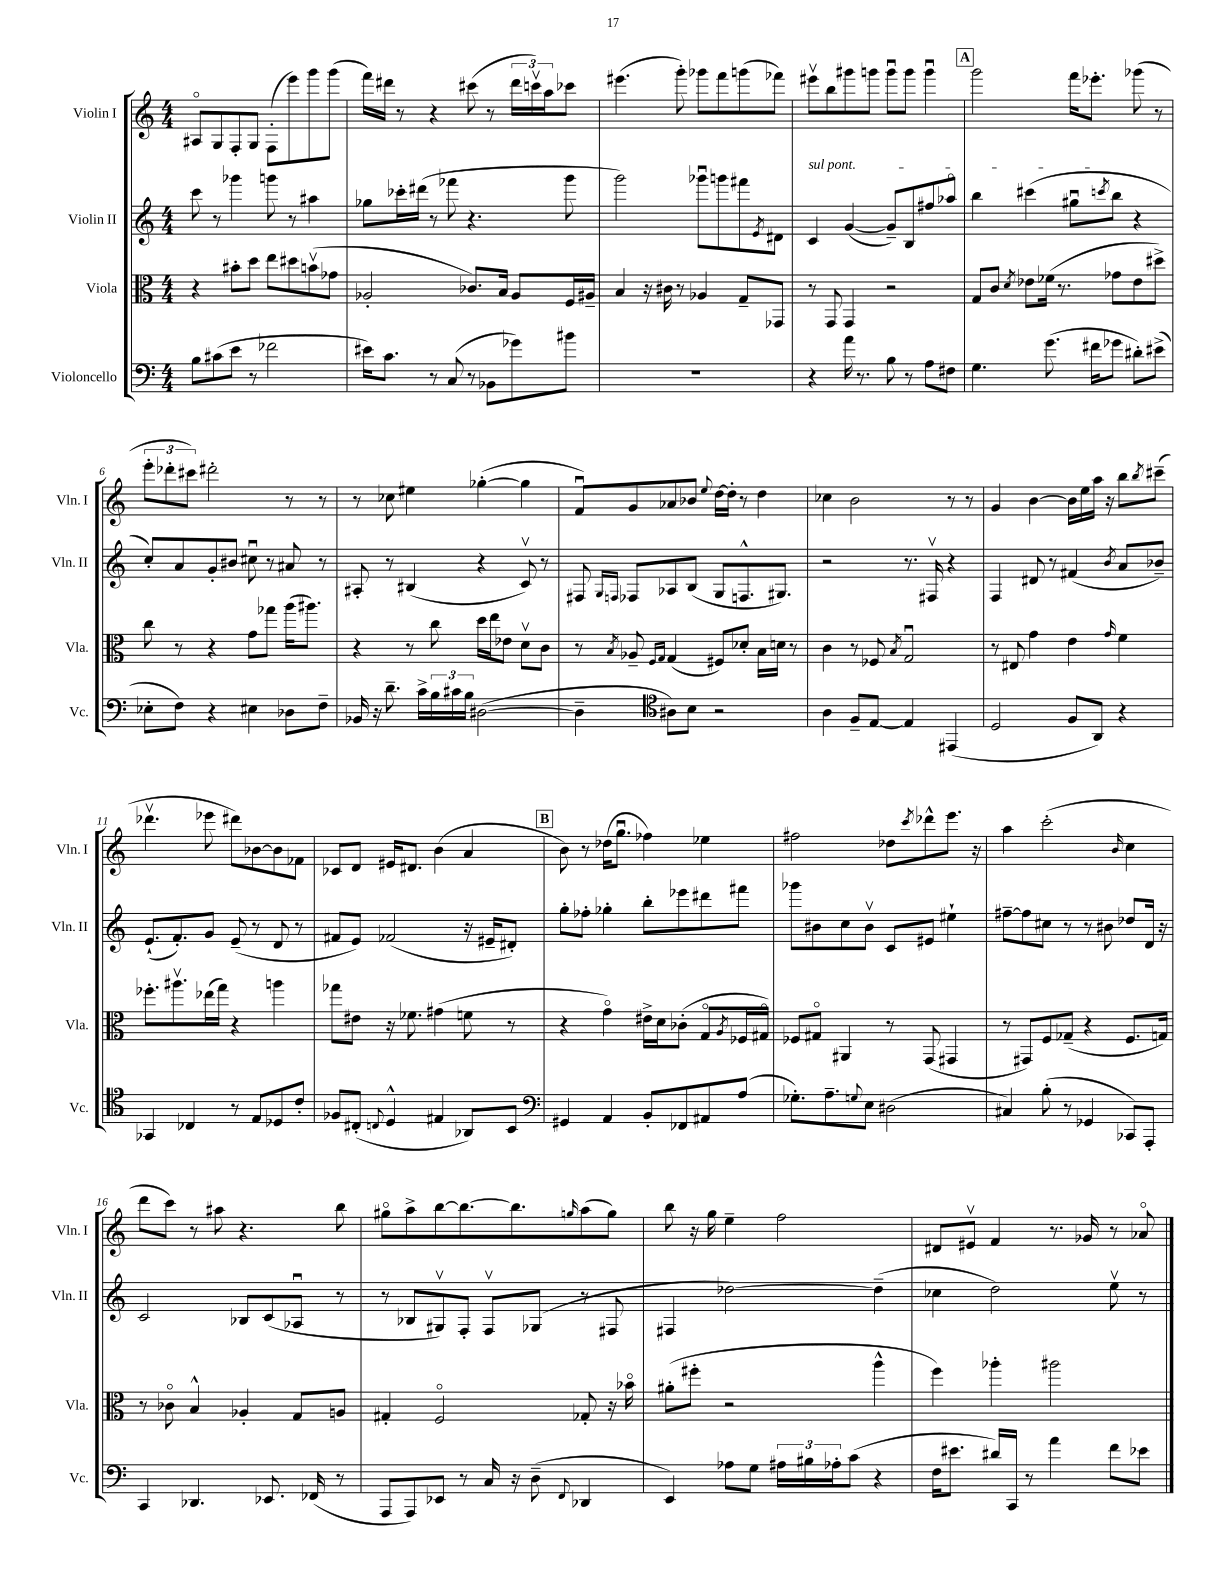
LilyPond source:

<<
\new StaffGroup <<
\new Staff = "s0" \with { instrumentName = "Violin I" shortInstrumentName = "Vln. I" } {
    \clef treble \key c \major \numericTimeSignature \time 4/4
    ais8\flageolet g8 f8-. g8 f8-.( e'''8) g'''8 g'''8( |
    f'''16) dis'''16 r8 r4 cis'''8( r8 \tuplet 3/2 { dis'''16 c'''16\upbow) a''16 } ces'''8 |
    eis'''4.( g'''8-.) ges'''8 f'''8 g'''8( fes'''8) |
    eis'''8\upbow b''8 gis'''8 g'''8 g'''8\downbow g'''8 g'''4\downbow |
    \mark \markup { \box "A" } g'''2 f'''16 ees'''8.-. ges'''8( r8 |
    \tuplet 3/2 { e'''8-. des'''8-. cis'''8) } dis'''2-. r8 r8 |
    r8 ces''8 eis''4 ges''4~-.( ges''4 |
    f'8\downbow) g'8 aes'8 bes'8 \appoggiatura { e''8 } d''16~ d''16-. r8 d''4 |
    ces''4 b'2 r8 r8 |
    g'4 b'4~ b'16 e''16 a''16 r16 b''8 \acciaccatura { b''8 } cis'''8--( |
    des'''4.\upbow ees'''8 dis'''8) bes'8~ bes'8 fes'8 |
    ces'8 d'8 eis'16 dis'8. b'4( a'4 |
    \mark \markup { \box "B" } b'8) r8 des''16( g''8.\downbow fes''4) ees''4 |
    fis''2 des''8 \acciaccatura { c'''8 } des'''8-^ e'''8. r16 |
    a''4 c'''2-.( \grace { b'16 } c''4 |
    d'''8 c'''8) r8 ais''8 r4. b''8 |
    gis''8\flageolet a''8-> b''8~ b''8.~ b''8. \grace { g''16 } a''8( g''8) |
    b''8 r16 g''16 e''4-- f''2 |
    dis'8 eis'8\upbow f'4 r8. ges'16 r8 aes'8\flageolet \bar "|." |
}
\new Staff = "s1" \with { instrumentName = "Violin II" shortInstrumentName = "Vln. II" } {
    \clef treble \key c \major \numericTimeSignature \time 4/4
    c'''8 r8 ges'''4 g'''8 r8 ais''4 |
    ges''8 ces'''16-. dis'''16( r8 fes'''8 r4. g'''8 |
    g'''2) ges'''8\downbow g'''8 fis'''8 \acciaccatura { e'8 } dis'8 |
    \once \override TextSpanner.bound-details.left.text = \markup { \italic "sul pont." } c'4\startTextSpan g'4~( g'8--) b8 fis''8 aes''8\flageolet |
    \mark \markup { \box "A" } b''4 cis'''4( gis''8\downbow \acciaccatura { c'''8 } b''8\stopTextSpan r4 |
    c''8-.) a'8 g'8-. bis'8 cis''8\downbow r8 ais'8 r8 |
    ais8-. r8 bis4( r4 c'8\upbow) r8 |
    fis8 \grace { g16 f16 } fes8 aes8 b8( g8 f8.-^ gis8.) |
    r2 r8. fis16\upbow r4 |
    f4 dis'8 r8 fis'4( \acciaccatura { b'8 } a'8 bes'8--) |
    e'8.-!( f'8.-.) g'8 e'8--( r8 d'8 r8 |
    fis'8 e'8) fes'2( r16 eis'16-- dis'8-.) |
    \mark \markup { \box "B" } g''8-. fes''8-. ges''4-. b''8-. ees'''8 dis'''8 fis'''8 |
    ges'''8 bis'8 c''8 bis'8\upbow c'8 eis'8 eis''4-! |
    fis''8~-- fis''8 cis''8 r8 r8 bis'8 des''8 d'16 r16 |
    c'2 bes8 c'8( aes8\downbow r8 |
    r8 bes8 gis8\upbow) f8-. f8\upbow ges8( r8 fis8 |
    fis4 des''2~) des''4--( |
    ces''4 d''2) e''8\upbow r8 \bar "|." |
}
\new Staff = "s2" \with { instrumentName = "Viola" shortInstrumentName = "Vla." } {
    \clef alto \key c \major \numericTimeSignature \time 4/4
    r4 bis'8-. d''8 e''8 dis''8 b'8\upbow( ges'8 |
    aes2-. ces'8.) b16 aes8 f16 ais16-- |
    b4 r16 cis'16 r8 aes4 g8-- ges,8 |
    r8 g,8 g,4 r2 |
    \mark \markup { \box "A" } g8 c'8 \acciaccatura { d'8 } ees'8 fes'16( r8. ges'8 ees'8 dis''8->) |
    c''8 r8 r4 g'8 ges''8 a''16( ais''8.) |
    r4 r8 c''8 d''16 e''16 ees'8 d'8\upbow c'8 |
    r8 \acciaccatura { b8 } aes8-- \grace { f16 g16 } g4( fis8) des'8-. b16 d'16 r8 |
    c'4 r8 fes8 \acciaccatura { b8 } g2\downbow |
    r8 eis8 g'4 e'4 \grace { g'16 } f'4 |
    fes''8.-. ais''8.\upbow ees''16( g''16) r4 a''4 |
    ges''8 eis'8 r16 fes'8. gis'4( f'8 r8 |
    \mark \markup { \box "B" } r4 g'4\flageolet) eis'16-> d'16 ces'8-.( g8\flageolet \acciaccatura { a8 } fes16 gis16\flageolet) |
    fes8 gis8\flageolet ais,4 r8 g,8( gis,4 |
    r8 gis,8) f8 ges8--( r4 f8. g16) |
    r8 ces'8\flageolet b4-^ aes4-. g8 a8 |
    gis4-. f2\flageolet ges8-. r16 bes'16\flageolet |
    ais'8-.( fis''8-. r2 a''4-^ |
    f''4) aes''4-. ais''2 \bar "|." |
}
\new Staff = "s3" \with { instrumentName = "Violoncello" shortInstrumentName = "Vc." } {
    \clef bass \key c \major \numericTimeSignature \time 4/4
    b8 cis'8( e'8 r8 fes'2 |
    eis'16) c'8. r8 c8( r8 bes,8 ges'8) bis'8 |
    R1 |
    r4 a'16 r8. b8 r8 a8 fis8 |
    \mark \markup { \box "A" } g4. g'8.( fis'16 ges'8 dis'8-.) eis'8->( |
    ees8-. f8) r4 eis4 des8 f8-- |
    bes,16 r16 d'8.-- c'16-> \tuplet 3/2 { b16 cis'16 b16 } dis2~( |
    dis4-- \clef tenor ais8) b8 r2 |
    a4 f8-- e8~ e4 eis,4( |
    d2 f8 a,8) r4 |
    ges,4 ces4 r8 e8 des8 c'8-. |
    fes8 cis8-.( \appoggiatura { c8 } d4-^ eis4 aes,8) b,8 |
    \mark \markup { \box "B" } \clef bass gis,4 a,4 b,8-. fes,8 ais,8 a8( |
    ges8.-.) a8.-- \appoggiatura { g8 } e8 dis2( |
    cis4) b8-.( r8 ges,4 ces,8) a,,8-. |
    c,4 des,4. ees,8. fes,16( r8 |
    a,,8 a,,8) ees,8 r8 c16 r16 d8--( \appoggiatura { f,8 } des,4 |
    e,4) aes8 g8 \tuplet 3/2 { ais16 bis16 aes16-. } c'8( r4 |
    f16 eis'8. dis'16) c,16 r8 a'4 f'8 ees'8 \bar "|." |
}
>>
>>
